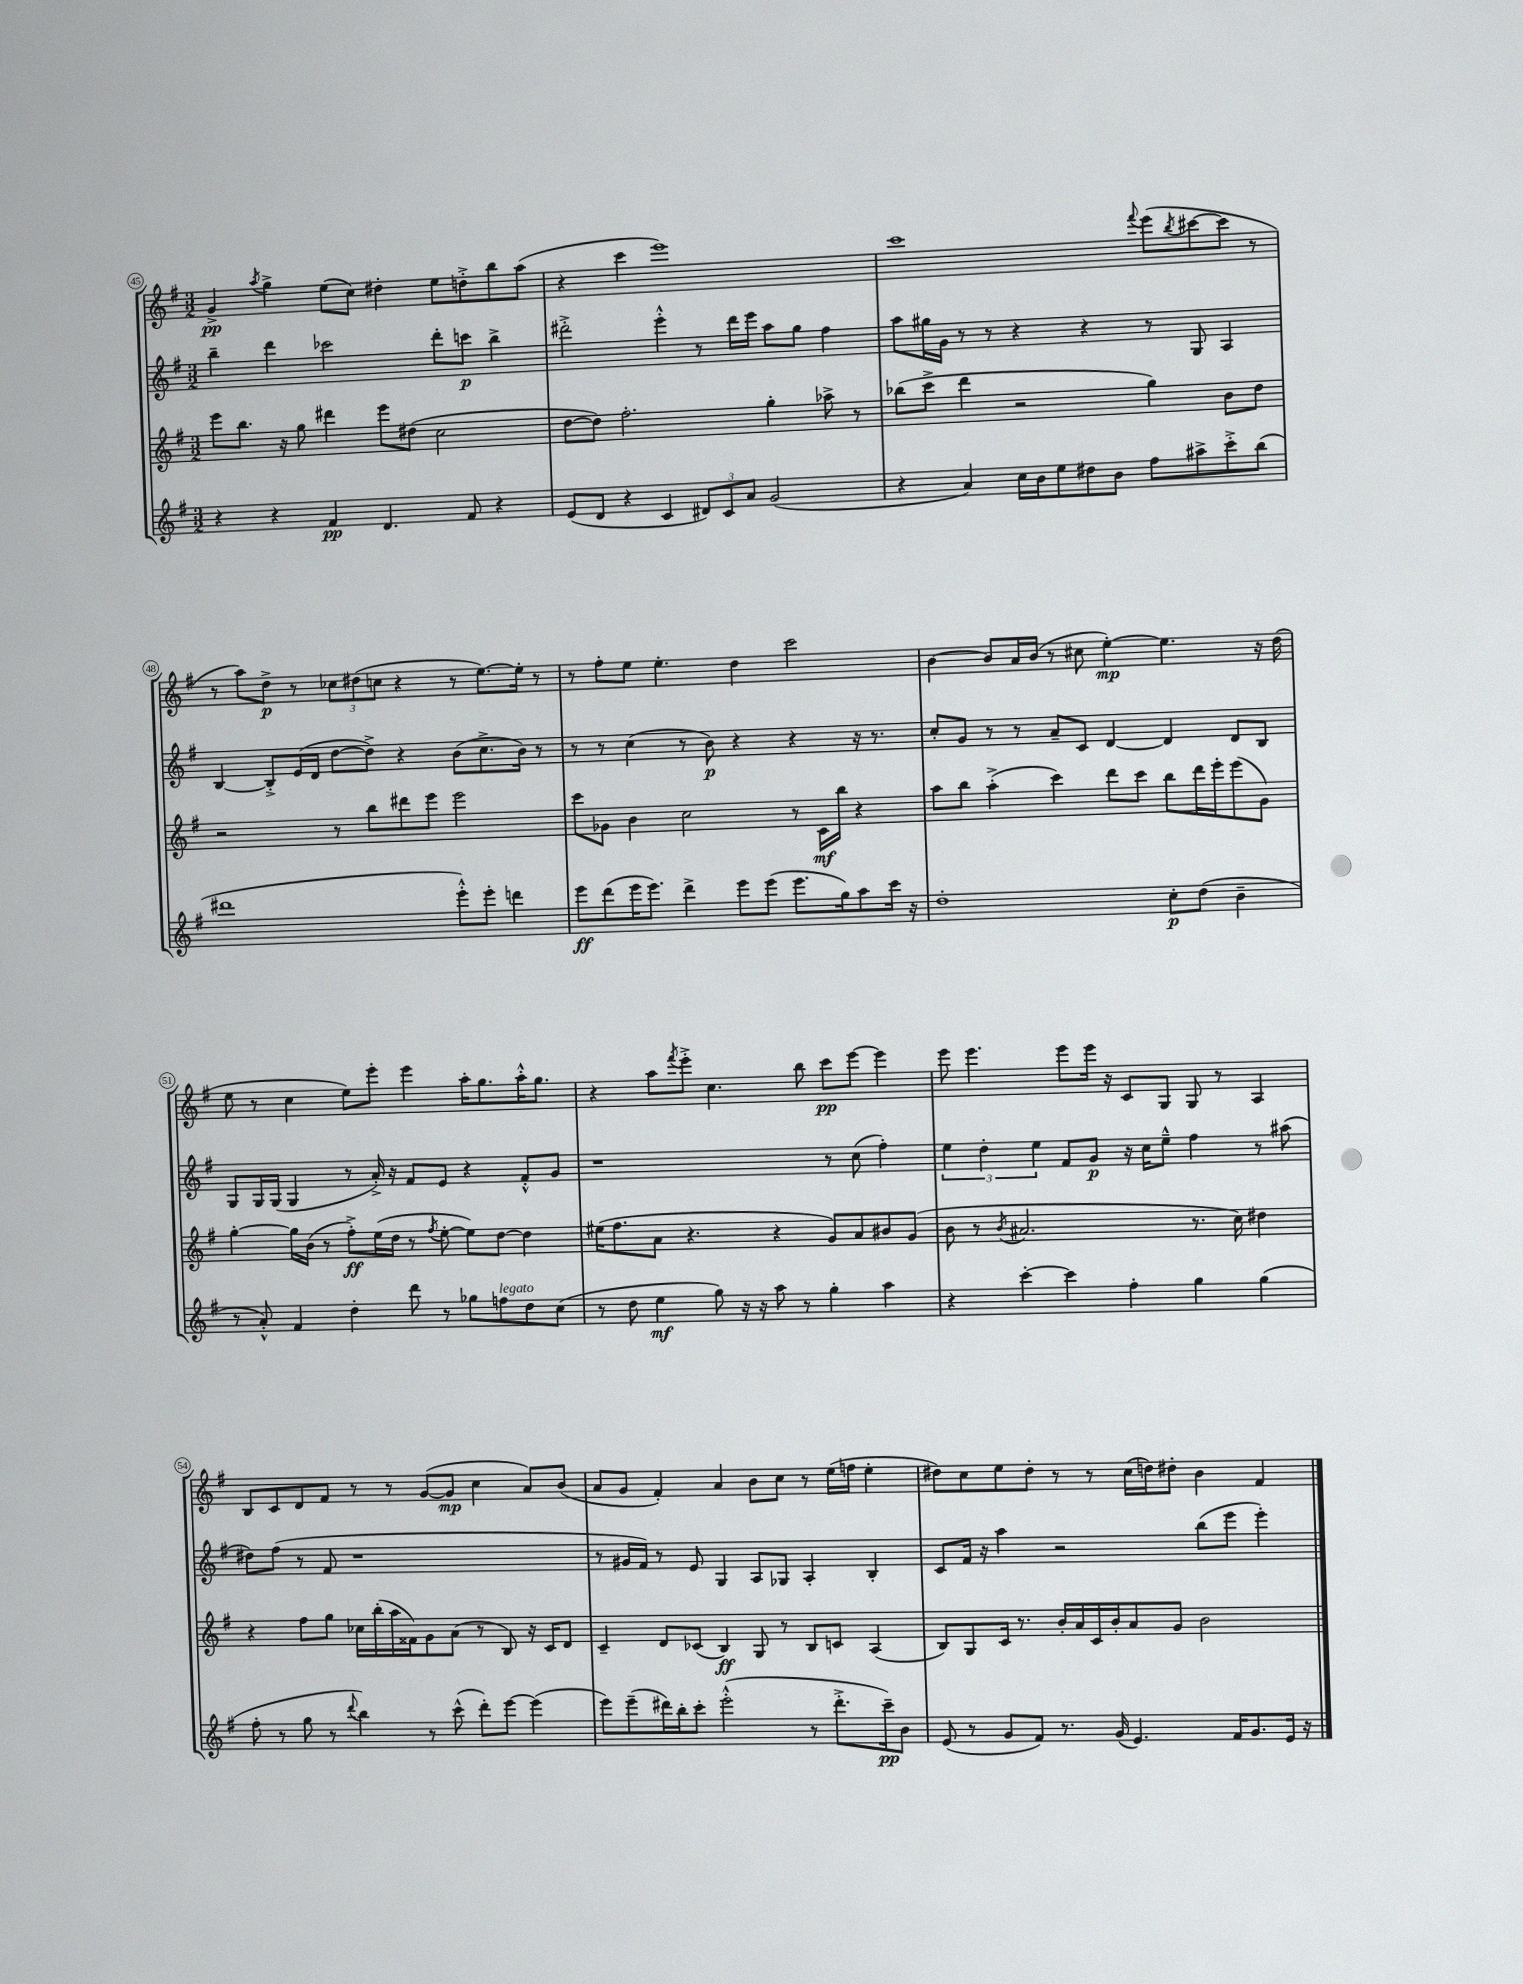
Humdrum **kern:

**kern	**kern	**kern	**kern
*staff4	*staff3	*staff2	*staff1
*clefG2	*clefG2	*clefG2	*clefG2
*k[f#]	*k[f#]	*k[f#]	*k[f#]
*M3/2	*M3/2	*M3/2	*M3/2
4r	8eee	4bb~	4g^
.	8.bb	.	.
.	.	.	8qaa
4r	.	4ddd	4gg^
.	16r	.	.
.	8gg	.	.
4f#	4ddd#	2ccc-	(8ee
.	.	.	8cc)
4.d	8eee	.	4dd#'
.	(8dd#	.	.
.	2cc	8ddd'	8ee
8f#	.	8ccc	8dd'^
4r	.	4bb^	8bb
.	.	.	(8aa
=	=	=	=
(8e	[8dd	2ddd#'^	4r
8d	8dd])	.	.
4r	2.ff#'	.	4ccc
4c	.	4eee'^^	1eee)
12d#)	.	8r	.
12c	.	.	.
.	.	16ddd#	.
12a	.	.	.
.	.	16eee	.
(2g	4gg'	8aa	.
.	.	8gg	.
.	8aa-^	4ff#	.
.	8r	.	.
=	=	=	=
4r	(8bb-	8aa	1ccc
.	8ccc^	16gg#	.
.	.	16g	.
4a)	4ddd	8r	.
.	.	8r	.
16cc	2r	4r	.
16b	.	.	.
8ee	.	.	.
8dd#	.	4r	.
8b	.	.	.
.	.	.	8qqfff#
8ff#	4gg)	8r	(8eee
.	.	.	8qbb
8aa#^	.	8G	[8ccc#
8ccc'^	8b	4A	8ccc#]
(8bb	8dd	.	8r
=	=	=	=
1ddd#	2r	[4B	8r
.	.	.	8aa)
.	.	8B'^]	8dd^
.	.	(16e	8r
.	.	16d	.
.	8r	[8dd	12cc-
.	.	.	(12dd#
.	8bb	8dd^])	.
.	.	.	12cc
.	8ddd#	4r	4r
.	8eee	.	.
8eee'^^)	2eee	(8b	8r
8eee'	.	8.cc^	[8.ee)
4ddd	.	.	.
.	.	16b)	16ee']
.	.	8r	8r
=	=	=	=
8eee	8ccc	8r	8r
(8ddd	8g-	8r	8ff#'
16eee	4b	(4cc	8ee
8.eee)	.	.	.
.	.	.	4.ee'
4ddd^	2cc	8r	.
.	.	8b)	.
8eee	.	4r	4dd
(8eee	.	.	.
8.eee	8r	4r	2ccc
.	16c	.	.
16gg)	16bb	.	.
8aa	4r	16r	.
.	.	8.r	.
16ccc	.	.	.
16r	.	.	.
=	=	=	=
1dd'	8aa	8cc'	[4b
.	8bb	8g	.
.	(4aa'^	8r	8b]
.	.	8r	16a
.	.	.	(16b
.	4ccc)	8a~	8r
.	.	8c	8cc#
.	8ddd	[4d	[4ee')
.	8ccc	.	.
8cc'	8bb	4d]	4.ee]
(8dd	16ddd	.	.
.	16eee'	.	.
4b~	(8eee	8d	.
.	8g)	8B	16r
.	.	.	(16dd
=	=	=	=
8r	[4gg'	8G	8ee
8a'^^)	.	16G	8r
.	.	(16G	.
4f#	16gg]	4G	4cc
.	(16b	.	.
.	8r	.	.
4dd'	8ff#'^)	8r	8ee)
.	(16ee	16a'^)	8eee'
.	16dd	16r	.
8ddd	8r	8f#	4eee
.	8qff#	.	.
8r	[8ee'	8e	.
8gg-	8ee])	4r	16aa'
.	.	.	8.gg
8ff	[8dd	.	.
8dd	4dd]	8f#'^^	16aa'^^
.	.	.	8.gg
(8cc	.	8g	.
=	=	=	=
8r	(16ee#	1r	4r
.	8.ff#	.	.
8dd	.	.	.
4ee	8a	.	8aa
.	.	.	8qfff#
.	4.r	.	8eee'^
8gg)	.	.	4.cc
16r	.	.	.
16r	.	.	.
8aa	4r	.	.
8r	.	.	8bb
4gg'	8g)	8r	8ccc
.	8a	(8cc	[8eee
4aa	8b#	4ff#')	4eee]
.	(8g	.	.
=	=	=	=
4r	8b	6ee	8eee
.	8r	.	4.eee
.	.	6dd'	.
.	8qb	.	.
[4ccc'	2.a#	.	.
.	.	6ee	.
4ccc]	.	8f#	8eee
.	.	8g	16eee
.	.	.	16r
4ff#'	.	16r	8c
.	.	16cc	.
.	.	8ee~^^	8G
4gg	8.r	4ff#	8G
.	.	.	8r
.	16cc)	.	.
(4gg	4dd#	8r	4A
.	.	(8aa#	.
=	=	=	=
8ff#'	4r	8dd#)	8B
8r	.	(8ff#	8c
8gg	8ff#	8r	8d
8r	8gg	8f#	8f#
8qqddd	.	.	.
4bb)	16cc-	1r	8r
.	(16bb'	.	.
.	16aa	.	8r
.	16f##)	.	.
8r	8g	.	([8g
(8ccc^^	(8a	.	8g]
8ddd')	8r	.	4cc
[8eee	8B)	.	.
(4eee]	16r	.	8a)
.	16c	.	.
.	8d	.	(8b
=	=	=	=
8eee)	4c~	8r	8a
(8eee~	.	16g#	8g
.	.	16f#)	.
16ddd#)	8d	8r	4f#')
16bb'	.	.	.
8ccc'	(8c-	8e	.
(2eee'^^	4B)	4G	4a
.	8G	8A	8b
.	8r	8G-	8cc
8r	8B	4A'	8r
8.ddd#'^	8c	.	(16ee
.	.	.	16ff
.	(4A	4B'	4ee'
16ccc~)	.	.	.
8b	.	.	.
=	=	=	=
(8e	8B)	8c	8dd#)
8r	8G	16f#	8cc
.	.	16r	.
8g	16c	4aa	8ee
.	8.r	.	.
8f#)	.	.	8dd#'
8.r	16b'	2r	8r
.	16a	.	.
.	16c	.	8r
(16g	16b'	.	.
4.e)	8a	.	(16cc
.	.	.	16dd)
.	8g	.	8dd#'
.	2b	(8bb	4b
16f#	.	8eee	.
8.g	.	.	.
.	.	4eee')	4f#
16e	.	.	.
16r	.	.	.
==	==	==	==
*-	*-	*-	*-
